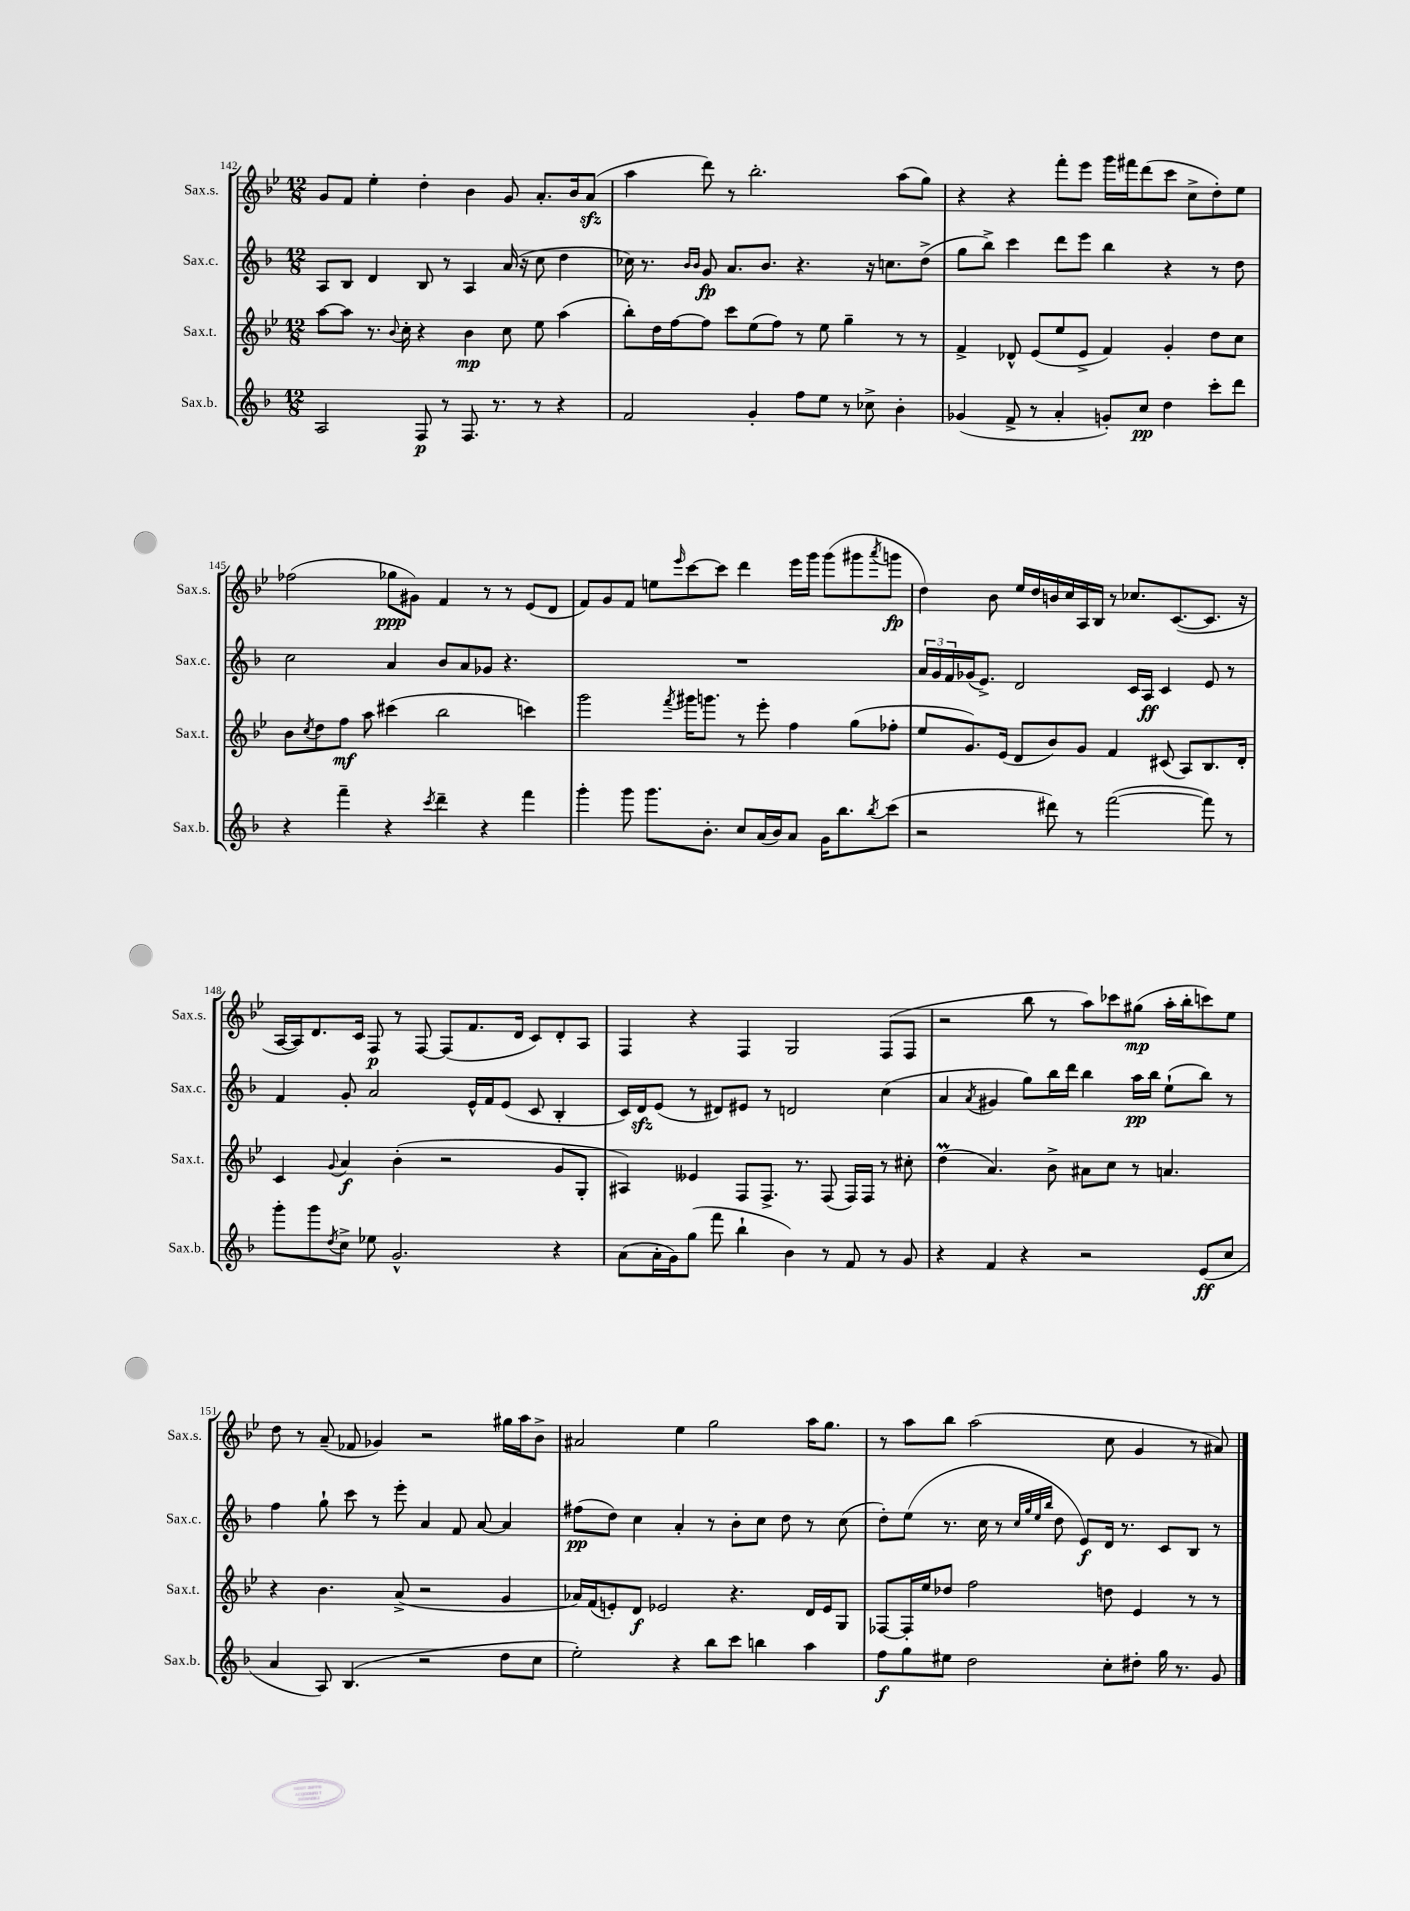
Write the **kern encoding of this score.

**kern	**kern	**kern	**kern
*staff4	*staff3	*staff2	*staff1
*clefG2	*clefG2	*clefG2	*clefG2
*k[b-]	*k[b-e-]	*k[b-]	*k[b-e-]
*M12/8	*M12/8	*M12/8	*M12/8
2A/	[8aa\L	8A/L	8g/L
.	8aa\]J	8B-/J	8f/J
.	8.r	4d/	4ee-'\
.	8qqb-/	.	.
.	16cc'\	.	.
8F/	4r	8B-/	4dd'\
8r	.	8r	.
8.F/	4b-\	4A/	4b-\
8.r	.	.	.
.	8cc\	(16a/	8g/
.	.	16r	.
8r	8ee-\	8cc\	8.a'/L
4r	(4aa\	4dd\	.
.	.	.	16b-/k
.	.	.	(8a/J
=	=	=	=
2f/	8bb-'\L)	16cc-\)	4aa\
.	.	8.r	.
.	16dd\L	.	.
.	[16ff\J	.	.
.	.	16qqb-/LL	.
.	.	16qqb-/JJ	.
.	8ff\]J	8g/	8ddd\)
.	8ccc\L	8.a/L	8r
4g'/	(8ee-\	.	2.bb-'\
.	.	8.b-/J	.
.	8ff\J)	.	.
8ff\L	8r	4.r	.
8ee\J	8ee-\	.	.
8r	4gg~\	.	.
8cc-^\	.	16r	.
.	.	8.cc\L	.
4b-'\	8r	.	(8aa\L
.	8r	(8dd^\J	8gg\J)
=	=	=	=
(4g-/	4f^/	8gg\L	4r
.	.	8bb-^\J)	.
8f^/	8d-^^/	4ccc\	4r
8r	(8e-/L	.	.
4a'/	8ee-/	8ddd\L	8fff'\L
.	8e-^/J	8eee\J	8eee-\J
8g'/L)	4f/)	4bb-\	16ggg\LL
.	.	.	16fff#\J
8cc/J	.	.	(8ddd\
4dd\	4g'/	4r	8ccc\J
.	.	.	8cc^\L
8ccc'\L	8dd\L	8r	8dd'\)
8ddd\J	8cc\J	8dd\	8ee-\J
=	=	=	=
4r	8b-\L	2cc\	(2ff-\
.	8qcc/	.	.
.	8dd\	.	.
4fff~\	8ff\J	.	.
.	8aa\	.	.
4r	(4ccc#\	4a/	8gg-\L
.	.	.	8g#\J)
8qccc/	.	.	.
4ddd~\	2bb-\	8b-/L	4f/
.	.	8a/	.
4r	.	8g-/J	8r
.	.	4.r	8r
4fff\	4ccc\)	.	(8e-/L
.	.	.	8d/J
=	=	=	=
4ggg'\	2ggg\	1.r	8f/L)
.	.	.	8g/
8ggg\	.	.	8f/J
8.ggg\L	.	.	8ee\L
.	8qfff/	.	16qqeee-/
.	16ggg#\LK	.	[8ccc\
8.b-'\J	8.ggg\J	.	.
.	.	.	8ccc\]J
8cc/L	8r	.	4ddd\
(16a/L	8eee-'\	.	.
16b-/J)	.	.	.
8a/J	4ff\	.	16eee-\LL
.	.	.	16ggg\JJ
16g\LK	.	.	(8ggg\L
8.bb-\	.	.	.
.	(8gg\L	.	8ggg#\
8qbb-/	.	.	8qaaa/
(8ccc\J	8ff-'\J	.	8ggg\J
=	=	=	=
2r	8ee-/L	24a/LL	4dd\)
.	.	24g/	.
.	.	24f/	.
.	8.g/)	(16g-/J	.
.	.	8.e^/J)	.
.	.	.	8b-\
.	(16e-/Jk	.	.
.	8d/L	2d/	16ee-/LL
.	.	.	16dd/
8ddd#\)	8b-/)	.	16b/
.	.	.	16cc/
8r	8g/J	.	16A/
.	.	.	16B-/JJ
([2fff\	4f/	.	8r
.	.	16c/LL	8.cc-/L
.	.	16A/JJ	.
.	(8c#/	4c/	.
.	.	.	([8.c/
.	8A/L)	.	.
8fff\])	8.B-/	8e/	8.c/]J
8r	.	8r	.
.	16d'/Jk	.	16r
=	=	=	=
8ggg'\L	4c/	4f/	[16A/LL
.	.	.	16A/]J)
8ggg\	.	.	8.d/
8qdd/	8qqg/	.	.
8cc^\J	4a/	8g'/	.
.	.	.	16c/Jk
8ee-\	.	2a/	8F/
2.g^^/	(4b-'\	.	8r
.	.	.	[8F/
.	2r	.	(8F/]L
.	.	16e^^/LL	8.f/
.	.	16f/J	.
.	.	(8e/J	.
.	.	.	16d/Jk
.	.	8c/	8c/L)
4r	8g/L	4B-'/	8d'/
.	8G'/J	.	8A/J
=	=	=	=
(8a\L	4A#/)	16c/LL)	4F/
.	.	16d/J	.
16a'\L	.	(8e/J	.
16g\J)	.	.	.
(8gg\J	4e--/	8r	4r
8fff\	.	8d#/L)	.
4bb-`\	8F/L	8e#/J	4F/
.	8.F^/J	8r	.
4b-\)	.	2d/	2G/
.	8.r	.	.
8r	(8F/	.	.
8f/	16F/LL)	.	.
.	16F/JJ	.	.
8r	8r	(4cc\	(8F/L
8g/	8cc#'\	.	8F/J
=	=	=	=
4r	(4dd\	4a/	2r
.	.	8qa/	.
4f/	4.a/)	4g#/	.
4r	.	8gg\L)	8bb-\
.	8b-^\	16bb-\L	8r
.	.	16ddd\JJ	.
2r	8a#\L	4bb-\	8aa\L)
.	8cc\J	.	8ccc-\
.	8r	16aa\LL	(8gg#\J
.	.	16bb-\JJ	.
.	4.a/	(8ee`\L	16aa'\LL
.	.	.	16bb-'\J
(8e/L	.	8bb-\J)	8ccc\)
8cc/J	.	8r	8ee-\J
=	=	=	=
4a/	4r	4ff\	8dd\
.	.	.	8r
8A/)	4.b-\	8gg`\	(8a~/
(4.B-/	.	8ccc\	8f-/
.	.	8r	4g-/)
.	(8a^/	8eee'\	.
2r	2r	4a/	2r
.	.	8f/	.
.	.	[8a/	.
8dd\L	4g/	4a/]	16gg#\LL
.	.	.	16aa\J
8cc\J	.	.	8b-^\J
=	=	=	=
2ee'\)	16a-/LL)	(8ff#\L	2a#/
.	(16f/J	.	.
.	8e'/)	8dd\J)	.
.	8d/J	4cc\	.
.	2e-/	.	.
4r	.	4a'/	4ee-\
8bb-\L	.	8r	2gg\
8ccc\J	4.r	8b-'\L	.
4bb\	.	8cc\J	.
.	.	8dd\	.
4aa\	16d/LL	8r	16aa\LK
.	16e-/J	.	8.gg\J
.	8G/J	(8cc\	.
=	=	=	=
8ff\L	[8F-/L	8dd'\L)	8r
8gg\	16F-'/]L	(8ee\J	8aa\L
.	16ee-/J	.	.
8ee#\J	8dd-/J	8.r	8bb-\J
2dd\	2ff\	.	(2aa\
.	.	16cc\	.
.	.	8r	.
.	.	32qqcc/LLL	.
.	.	32qqgg/	.
.	.	32qqee/	.
.	.	32qqbb-/JJJ	.
.	.	8dd\	.
.	.	8e/L)	.
8cc'\L	8dd\	16d/Jk	8cc\
.	.	8.r	.
8dd#'\J	4e-/	.	4g/
16gg\	.	8c/L	.
8.r	.	.	.
.	8r	8B-/J	8r
8g/	8r	8r	8a#/)
==	==	==	==
*-	*-	*-	*-
